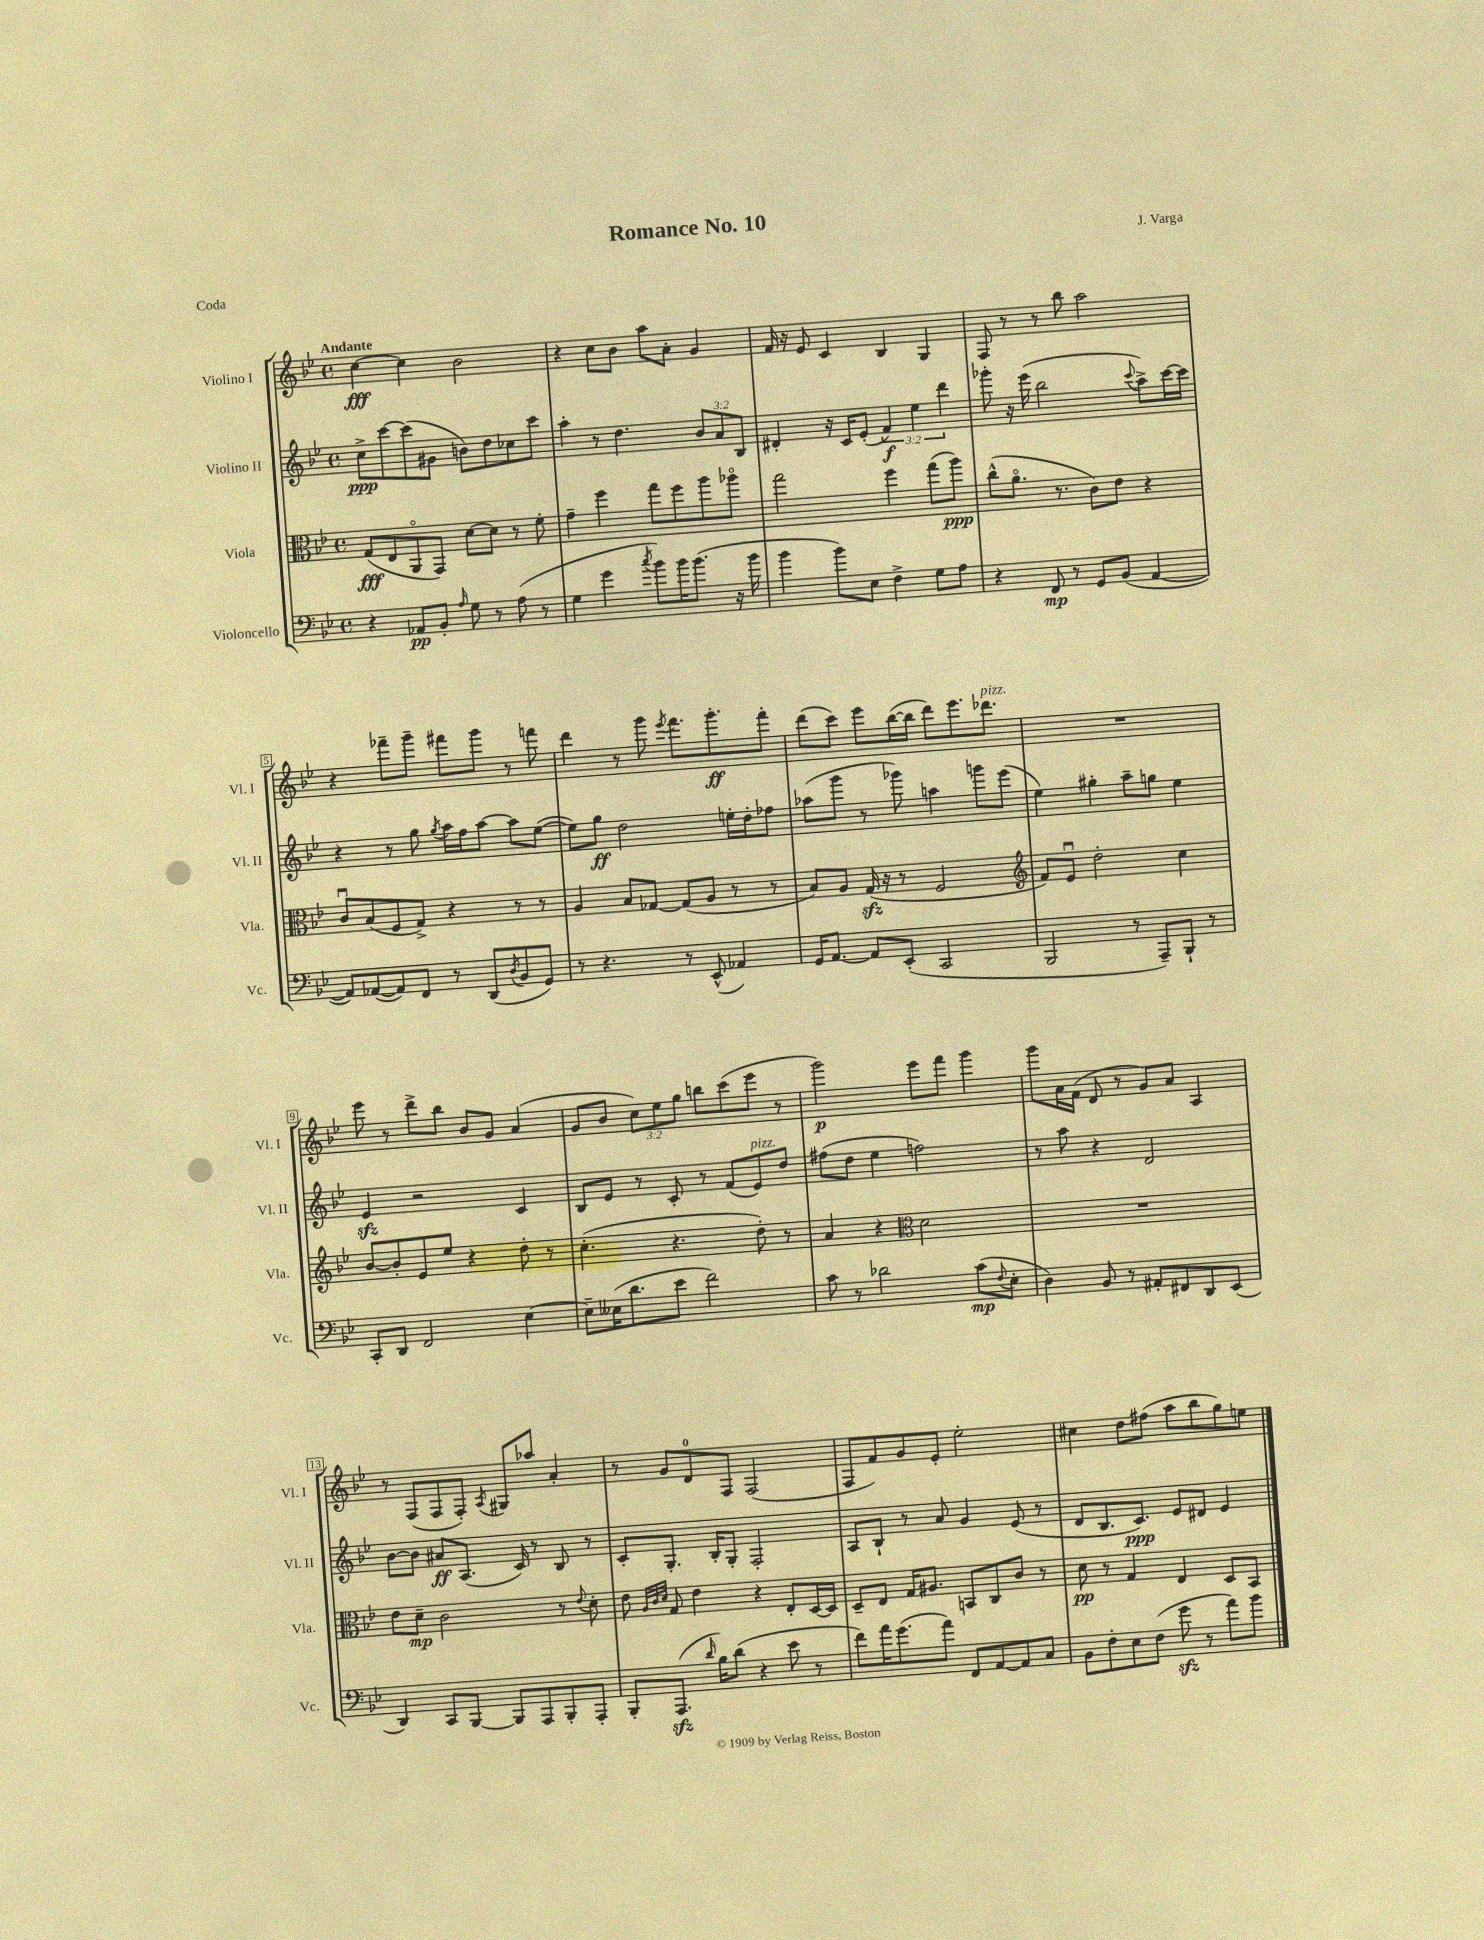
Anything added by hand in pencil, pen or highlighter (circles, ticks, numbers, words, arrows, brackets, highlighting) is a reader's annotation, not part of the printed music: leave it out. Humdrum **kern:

**kern	**dynam	**kern	**dynam	**kern	**dynam	**kern	**dynam
*part4	*part4	*part3	*part3	*part2	*part2	*part1	*part1
*staff4	*staff4	*staff3	*staff3	*staff2	*staff2	*staff1	*staff1
*I"Violoncello	*	*I"Viola	*	*I"Violino II	*	*I"Violino I	*
*I'Vc.	*	*I'Vla.	*	*I'Vl. II	*	*I'Vl. I	*
*clefF4	*	*clefC3	*	*clefG2	*	*clefG2	*
*k[b-e-]	*	*k[b-e-]	*	*k[b-e-]	*	*k[b-e-]	*
*M4/4	*	*M4/4	*	*M4/4	*	*M4/4	*
*met(c)	*	*met(c)	*	*met(c)	*	*met(c)	*
=1	=1	=1	=1	=1	=1	=1	=1
!	!	!	!	!	!	!LO:TX:a:B:t=Andante	!
4r	.	(8G/L	fff	8cc^\L	ppp	[4cc\	fff
.	.	8E-/	.	[8ccc\	.	.	.
8AA-X/L	pp	8AA/	.	(8ccc\]	.	4cc\]	.
8BB-'/J	.	8GG/J)	.	8g#X\J	.	.	.
16qqA/	.	.	.	.	.	.	.
8G\	.	[8d\L	.	8bn\L)	.	2b-\	.
8r	.	8d\J]	.	8dd\	.	.	.
(8A\	.	8r	.	8cc-X\	.	.	.
8r	.	8f'\	.	8ccc\J	.	.	.
=2	=2	=2	=2	=2	=2	=2	=2
4G\	.	4g~\	.	4aa'\	.	4r	.
4g\	.	4ff\	.	8r	.	8cc\L	.
.	.	.	.	4.dd\	.	8b-\J	.
8qcc/	.	.	.	.	.	.	.
8b-\L)	.	8gg\L	.	.	.	8aa\L	.
16b-\K	.	8ff\	.	.	.	8a'\J	.
(8.b-\J	.	.	.	.	.	.	.
.	.	8aa\	.	12b-/L	.	4g/	.
.	.	.	.	12a/	.	.	.
16r	.	8aa-X\J	.	.	.	.	.
.	.	.	.	12B-/J	.	.	.
16b-\	.	.	.	.	.	.	.
=3	=3	=3	=3	=3	=3	=3	=3
4b-\	.	2gg\	.	4d#X'/	.	16f/	.
.	.	.	.	.	.	16r	.
.	.	.	.	.	.	8e-/	.
8b-\L)	.	.	.	16r	.	4c/	.
.	.	.	.	16c/KL	.	.	.
8E-\J	.	.	.	(8e-'/J	.	.	.
4F^\	.	4ff\	.	6f/)	f	4B-/	.
.	.	.	.	6ee-\	.	.	.
8G\L	.	(8gg\L	.	.	.	4G/	.
.	.	.	.	6ddd\	.	.	.
8A\J	.	8aa\J)	ppp	.	.	.	.
=4	=4	=4	=4	=4	=4	=4	=4
4r	.	(8cc^^\L	.	8ggg-X'\	.	8F/	.
.	.	8.a\J	.	16r	.	8r	.
.	.	.	.	(16eee-\	.	.	.
8FF/	mp	.	.	2bb-\	.	8r	.
.	.	8.r	.	.	.	.	.
8r	.	.	.	.	.	8bb-\	.
8GG/L	.	8c\L)	.	.	.	2aa\	.
(8BB-/J	.	8e-\J	.	.	.	.	.
.	.	.	.	8qqccc/	.	.	.
[4AA/	.	4r	.	8aa^\L)	.	.	.
.	.	.	.	[16ccc\L	.	.	.
.	.	.	.	16ccc\JJ]	.	.	.
!!LO:LB:g=z
=5	=5	=5	=5	=5	=5	=5	=5
8AA/L])	.	8cu/L	.	4r	.	4r	.
([8AA-X/	.	(8B-/	.	.	.	.	.
8AA-/])	.	8F/	.	8r	.	8fff-X~\L	.
8FF/J	.	8G^/J)	.	8gg\	.	8ggg~\J	.
.	.	.	.	8qgg/	.	.	.
8r	.	4r	.	16aa\LL	.	8fff#X\L	.
.	.	.	.	16ff\J	.	.	.
(8DD/L	.	.	.	[8aa\J	.	8ggg\J	.
8qD/	.	.	.	.	.	.	.
8BB-/	.	8r	.	8aa\L]	.	8r	.
8GG/J)	.	8r	.	([8ee-\J	.	8fffn\	.
=6	=6	=6	=6	=6	=6	=6	=6
8r	.	4A/	.	8ee-\L])	.	4ddd\	.
4.r	.	.	.	8gg\J	ff	.	.
.	.	8B-/L	.	2dd\	.	8r	.
.	.	[8G-X/J	.	.	.	8ggg\	.
.	.	.	.	.	.	8qeee-/	.
8r	.	(8G-/L]	.	.	.	8.fff\L	.
(8EE-^^/	.	8A/J	.	.	.	.	.
.	.	.	.	.	.	8.ggg'\	ff
4AA-X/)	.	8r	.	16een'\LL	.	.	.
.	.	.	.	16dd'\J	.	.	.
.	.	8r	.	8ff-X\J	.	8fff'\J	.
=7	=7	=7	=7	=7	=7	=7	=7
16GG/KL	.	8B-/L)	.	(8aa-X\L	.	(8ddd\L	.
[8.AA/J	.	.	.	.	.	.	.
.	.	8A/J	.	8ggg\J	.	8ccc\J)	.
8AA/L]	.	(16Gzz/	.	8r	.	8eee-\L	.
.	.	16r	.	.	.	.	.
(8EE-'/J	.	8r	.	8ggg-X\)	.	([16bb-\L	.
.	.	.	.	.	.	16bb-\JJ]	.
2CC/	.	2F/	.	4aan\	.	8ddd\L)	.
.	.	.	.	.	.	8.eee-\	.
.	.	.	.	8gggn\L	.	.	.
!	!	!	!	!	!	!LO:TX:a:i:t=pizz.	!
.	.	.	.	.	.	8.ddd-X\J	.
.	.	.	.	(8eee-\J	.	.	.
=8	=8	=8	=8	=8	=8	=8	=8
*	*	*clefG2	*	*	*	*	*
2BBB-/	.	8f/L)	.	4ee-\)	.	1r	.
.	.	8e-u/J	.	.	.	.	.
.	.	2dd'\	.	4gg#X'\	.	.	.
8r	.	.	.	8aa~\L	.	.	.
8AAA~/L)	.	.	.	8ggn\J	.	.	.
8BBB-`/J	.	4cc\	.	4ee-\	.	.	.
8r	.	.	.	.	.	.	.
!!LO:LB:g=z
=9	=9	=9	=9	=9	=9	=9	=9
8CC'/L	.	[8b-/L	.	4e-zz/	.	8eee-\	.
8DD/J	.	8b-'/]	.	.	.	8r	.
2FF/	.	8e-/	.	2r	.	8ddd^\L	.
.	.	8ee-/J	.	.	.	8bb-\J	.
.	.	4r	.	.	.	8b-/L	.
.	.	.	.	.	.	8g/J	.
[4E-\	.	8dd'\	.	4c/	.	(4a/	.
.	.	8r	.	.	.	.	.
=10	=10	=10	=10	=10	=10	=10	=10
8E-~\L]	.	(4.cc'\	.	8B-/L	.	8g/L	.
(16E--X\K	.	.	.	8e-/J	.	8b-/J	.
8.d\	.	.	.	.	.	.	.
.	.	.	.	8r	.	12cc\L)	.
.	.	.	.	.	.	12ee-\	.
8e-\J	.	4.r	.	8c'/	.	.	.
.	.	.	.	.	.	12gg\J	.
2f\)	.	.	.	8r	.	8bbn\L	.
.	.	.	.	(8f/L	.	(8ccc\	.
!	!	!	!	!LO:TX:a:i:t=pizz.	!	!	!
.	.	8dd'\)	.	8e-/)	.	8eee-\J	.
.	.	8r	.	8dd/J	.	8r	.
=11	=11	=11	=11	=11	=11	=11	=11
8c\	.	4a/	.	(8ff#X\L	.	2ggg\)	p
8r	.	.	.	8dd\J	.	.	.
2d-X\	.	4r	.	4ee-\	.	.	.
*	*	*clefC3	*	*	*	*	*
.	.	2d\	.	2ffn\)	.	8eee-\L	.
.	.	.	.	.	.	8fff\J	.
(8c\L	mp	.	.	.	.	4ggg\	.
8qqF/	.	.	.	.	.	.	.
8E-'\J	.	.	.	.	.	.	.
=12	=12	=12	=12	=12	=12	=12	=12
4D\)	.	1r	.	8r	.	8ggg\L	.
.	.	.	.	8aa\	.	16a\L	.
.	.	.	.	.	.	(16f\JJ	.
8BB-/	.	.	.	4r	.	8d/	.
8r	.	.	.	.	.	8r	.
8AA#X'/L	.	.	.	2d/	.	8g/L)	.
8FF#X/	.	.	.	.	.	8a/J	.
8DD/	.	.	.	.	.	4A/	.
(8EE-/J	.	.	.	.	.	.	.
!!LO:LB:g=z
=13	=13	=13	=13	=13	=13	=13	=13
4DD/)	.	8e-\L	.	[8b-\L	.	8r	.
.	.	8d~\J	mp	8b-\J]	.	(8F/L	.
8CC/L	.	2c\	.	8a#X/L	ff	8F/	.
[8BBB-/J	.	.	.	(8.A/J	.	8F'/J)	.
.	.	.	.	.	.	8qA/	.
8BBB-/L]	.	.	.	.	.	8G#X/L	.
.	.	.	.	16c/)	.	.	.
8AAA/	.	.	.	8r	.	8aa-X/J	.
8BBB-'/	.	8r	.	8B-/	.	4a'/	.
.	.	8qqe-/	.	.	.	.	.
8AAA'/J	.	8d'\	.	8r	.	.	.
=14	=14	=14	=14	=14	=14	=14	=14
8BBB-'/L	.	8e-\	.	8c'/L	.	8r	.
.	.	32qqA/LLL	.	.	.	.	.
.	.	32qqc/	.	.	.	.	.
.	.	32qqd/JJJ	.	.	.	.	.
(8.AAAzz/J	.	8G/	.	8.G'/J	.	8g/L	.
.	.	4e-\	.	.	.	8d/	.
16qqd/	.	.	.	.	.	.	.
16B-\KL)	.	.	.	16B-'/KL	.	.	.
(8d\J	.	.	.	8G'/J	.	8F/J	.
4r	.	4r	.	2F'/	.	(2F/	.
8e-\	.	8E-'/L	.	.	.	.	.
8r	.	[16D/L	.	.	.	.	.
.	.	16D/JJ]	.	.	.	.	.
=15	=15	=15	=15	=15	=15	=15	=15
8f\L)	.	8D~/L	.	8A/L	.	8F/L	.
16a\K	.	8E-/J	.	8B-`/J	.	8f/)	.
(8.g\	.	.	.	.	.	.	.
.	.	16G/KL	.	8r	.	8g/	.
.	.	8.A#X/J	.	.	.	.	.
8a\J)	.	.	.	8a/	.	8e-'/J	.
8FF/L	.	8BBn/L	.	4g/	.	2ee-'\	.
[8AA/	.	8C/	.	.	.	.	.
8AA/]	.	8c/J	.	(8e-/	.	.	.
8C/J	.	8r	.	8r	.	.	.
=16	=16	=16	=16	=16	=16	=16	=16
8BB-\L	.	8d\	pp	8d/L	.	4cc#X\	.
8F'\	.	8r	.	8.B-/	.	.	.
8E-\	.	4G/	.	.	.	8dd\L	.
.	.	.	.	8.c/J)	ppp	.	.
(8F\J	.	.	.	.	.	(8ff#X\J	.
8gzz\	.	4E-/	.	8e-/L	.	8aa\L	.
8r	.	.	.	8d#X/J	.	8bb-\	.
8a\L)	.	8D/L	.	4e-/	.	8gg\)	.
8b-\J	.	8BB-/J	.	.	.	8een\J	.
==	==	==	==	==	==	==	==
*-	*-	*-	*-	*-	*-	*-	*-
